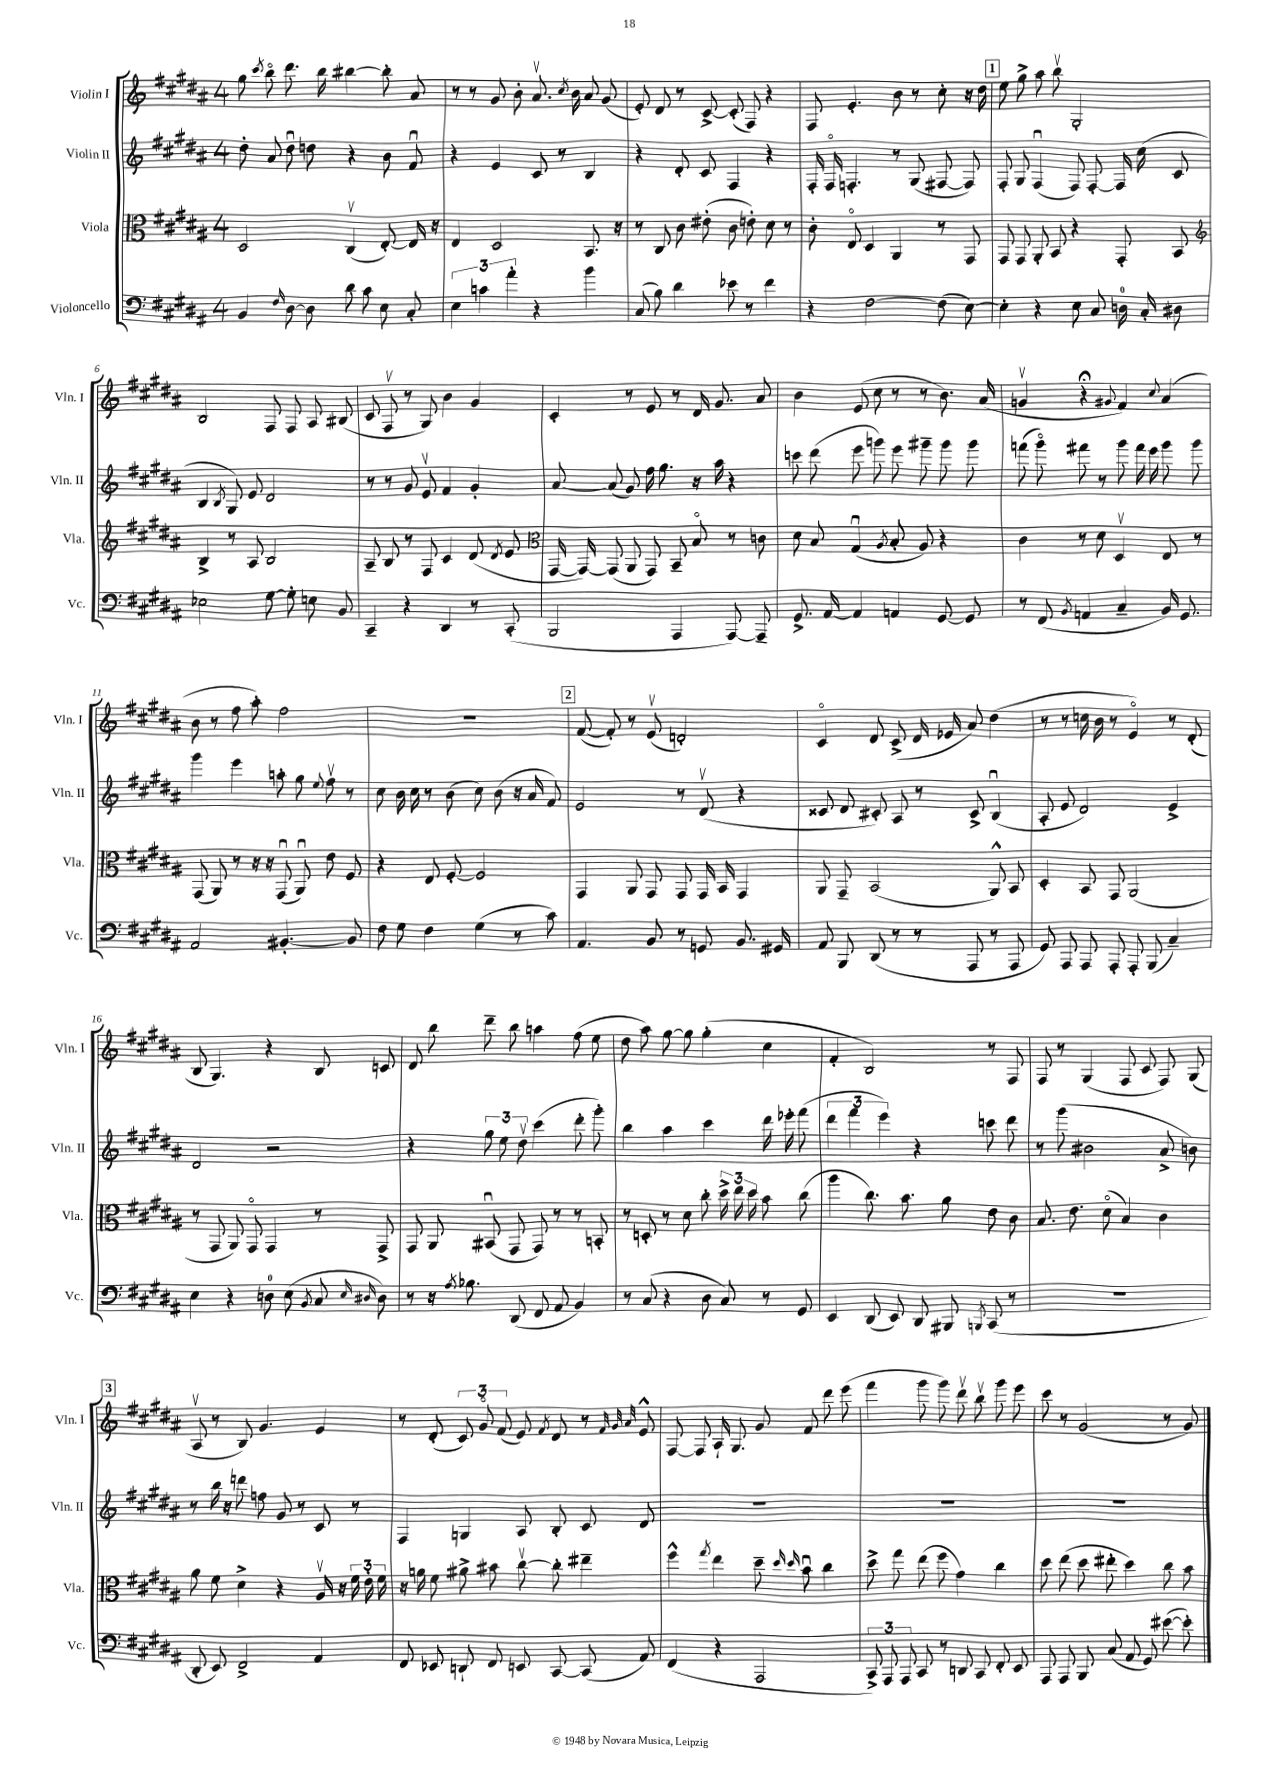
<<
\new StaffGroup <<
\new Staff = "s0" \with { instrumentName = "Violin I" shortInstrumentName = "Vln. I" } {
    \clef treble \key b \major \once \override Staff.TimeSignature.style = #'single-digit \time 4/4
    \autoBeamOff gis''8 \acciaccatura { cis'''8 } b''8\flageolet dis'''8. b''16 bis''4~ bis''8-. ais'8 |
    r8 r8 gis'8 b'8-. ais'8.\upbow \acciaccatura { cis''8 } b'16 ais'8 gis'8( |
    e'8-.) dis'8 r8 cis'8~-> cis'8-.( fis8) r4 |
    fis8 e'4.-. b'8 r8 cis''8-. r16 dis''16 |
    \mark \markup { \box "1" } e''8 gis''8-> ais''8 b''8\upbow gis2-. |
    b2 fis8 fis8 ais8 bis8( |
    cis'8 fis8\upbow r8 gis8) b'4 gis'4 |
    cis'4-. r8 e'8 r8 dis'16 gis'8. ais'8 |
    b'4 e'8( cis''8 r8 r8 b'8.) ais'16( |
    g'4\upbow r4\fermata \appoggiatura { gis'8 } fis'4) \appoggiatura { cis''8 } ais'4( |
    b'8 r8 fis''8 ais''8-.) fis''2 |
    R1 |
    \mark \markup { \box "2" } fis'8~( fis'8-.) r8 e'8\upbow( d'2-.) |
    cis'4\flageolet dis'8 cis'8->( dis'16 ees'16 ais'8) dis''4( |
    r8 r8 c''16 b'16 r8 e'4\flageolet) r8 dis'8-.( |
    b8 gis4.) r4 b8 c'8 |
    dis'8 b''8 dis'''8-- b''8 a''4 fis''8( e''8 |
    dis''8 ais''8) gis''8~ gis''8 gis''4-.( cis''4 |
    fis'4-. b2) r8 fis8 |
    fis8 r8 gis4( fis8 cis'8 fis8) gis8( |
    \mark \markup { \box "3" } ais8\upbow r8 b8) gis'4. e'4 |
    r8 dis'8-.( \tuplet 3/2 { cis'8) gis'8\flageolet fis'8( } e'8) \acciaccatura { fis'8 } dis'8 r8 \grace { fis'32 gis'32 ais'32 } e'8-^ |
    fis8~ fis8 ais16-! gis8. gis'8 fis'8 dis'''8 e'''8( |
    fis'''4 gis'''8 gis'''8) dis'''8\upbow b''8\upbow gis'''8 e'''8 |
    cis'''8 r8 gis'2( r8 gis'8) \bar "|." |
}
\new Staff = "s1" \with { instrumentName = "Violin II" shortInstrumentName = "Vln. II" } {
    \clef treble \key b \major \once \override Staff.TimeSignature.style = #'single-digit \time 4/4
    \autoBeamOff dis''8-. ais'8 dis''8\downbow d''8 r4 b'8 fis'8\downbow |
    r4 e'4 cis'8 r8 b4 |
    r4 dis'8-. cis'8 fis4 r4 |
    fis16-. fis16\flageolet f4.-. r8 gis8( fis8~ fis8) |
    \mark \markup { \box "1" } fis8-. gis8 fis4\downbow( fis8) fis8~-. fis16 cis''16( cis'8 |
    b4 \acciaccatura { b8 } gis8) e'8 dis'2 |
    r8 r8 gis'8 e'8\upbow fis'4 gis'4-. |
    ais'8~ ais'8( gis'8) fis''16 gis''8. r16 ais''16 r4 |
    c'''8 dis'''8( e'''8 g'''8) e'''8 gis'''8-- gis'''8 gis'''8 |
    f'''8( gis'''8\flageolet) fis'''8 r8 gis'''8 fis'''16 e'''16 gis'''8 gis'''8 |
    gis'''4 e'''4 a''8-. gis''8 \appoggiatura { e''8 } fis''8\upbow r8 |
    cis''8 b'16 cis''16 r8 b'8( cis''8) b'8( r16 ais'16 fis'8) |
    \mark \markup { \box "2" } e'2 r8 dis'8\upbow( r4 |
    cisis'8 dis'8 cis'8-.) ais8 r8 cis'8-> b4\downbow( |
    ais8-. e'8 dis'2) e'4-> |
    dis'2 r2 |
    r4 \tuplet 3/2 { gis''8 e''8 dis''8\upbow } cis'''4( dis'''8-. gis'''8-.) |
    b''4 ais''4 cis'''4 dis'''16 ees'''16-. fis'''8( |
    \tuplet 3/2 { dis'''4 fis'''4 e'''4) } r4 c'''8 dis'''8 |
    r8 gis'''8( bis'2 ais'8-> b'8) |
    \mark \markup { \box "3" } r8 b''16 r16 d'''8 f''8 gis'8 r8 cis'8 r8 |
    fis4 g4 ais8 b8-. cis'8 dis'8 |
    R1 |
    R1 |
    R1 \bar "|." |
}
\new Staff = "s2" \with { instrumentName = "Viola" shortInstrumentName = "Vla." } {
    \clef alto \key b \major \once \override Staff.TimeSignature.style = #'single-digit \time 4/4
    \autoBeamOff dis2 cis4\upbow( e8~-.) e16 r16 |
    e4 dis2 b,8. r16 |
    r8 cis8 cis'8 eis'8-.( cis'8 e'8-.) dis'8 r8 |
    cis'8-. e8\flageolet dis4 ais,4 r8 gis,8 |
    \mark \markup { \box "1" } gis,8 gis,8 ais,8-. b,8 r4 gis,8-. b,8 |
    \clef treble b4-> r8 ais8 b2 |
    ais8-- b8 r8 fis8 cis'4 dis'8( \acciaccatura { dis'8 } e'8 |
    \clef alto gis,16~ gis,16~) gis,8( ais,8 gis,8) b,8-- b8\flageolet r8 c'8 |
    dis'8 b8 gis4\downbow( \acciaccatura { ais8 } b8-. ais8) r4 |
    cis'4 r8 dis'8 dis4\upbow e8 r8 |
    gis,8( ais,8) r8 r16 r16 gis,8\downbow( ais,8\downbow) e'8 fis8 |
    r4 e8 fis8~-. fis2 |
    \mark \markup { \box "2" } gis,4 ais,8 gis,8 gis,8 gis,16 b,16 gis,4 |
    ais,8 gis,8-- b,2( ais,8-^) b,8 |
    dis4-. b,8 gis,8 ais,2( |
    r8 gis,8 ais,8) gis,8\flageolet gis,4 r8 gis,8-> |
    gis,8 ais,8 bis,8\downbow( gis,8 gis,8) r8 r8 b,8-. |
    r8 d8-. r8 dis'8 cis''8-. \tuplet 3/2 { dis''16-> e''16 dis''16 } b'8 cis''8( |
    ais''4 cis''8.) b'8. ais'8 e'8 cis'8 |
    b8. e'8. dis'8\flageolet( b4) cis'4 |
    \mark \markup { \box "3" } ais'8 fis'8 dis'4-> r4 ais16\upbow r16 \tuplet 3/2 { fis'16 e'16-. fis'16 } |
    r16 a'16 fis'8 ais'8-> bis'8 cis''8~\upbow cis''8-. eis''4-- |
    fis''4-^ \acciaccatura { gis''8 } e''4 dis''8-- \grace { dis''16 dis''16 } b'8\downbow cis''4 |
    dis''8-> gis''8 e''8( fis''8 gis'4) cis''4 |
    dis''8 e''8( dis''8 eis''8-. dis''4) cis''8 b'8 \bar "|." |
}
\new Staff = "s3" \with { instrumentName = "Violoncello" shortInstrumentName = "Vc." } {
    \clef bass \key b \major \once \override Staff.TimeSignature.style = #'single-digit \time 4/4
    \autoBeamOff b,4 \grace { fis16 } dis8~ dis8 dis'8 cis'8 e8 cis8-. |
    \tuplet 3/2 { e4 c'4 ais'4-. } r4 b'4 |
    cis8( b8) dis'4 ees'8 r8 fis'4 |
    r4 fis2~ fis8( e8~) |
    \mark \markup { \box "1" } e4-. r4 e8 cis8 d16-0 cis16-. dis8 |
    ees2 gis8~ gis8-. e8 b,8 |
    cis,4-- r4 dis,4 r8 cis,8-.( |
    b,,2 ais,,4 ais,,8~) ais,,8-- |
    gis,8.-> ais,16~ ais,4 a,4 gis,8~ gis,8 |
    r8 fis,8( \acciaccatura { b,8 } a,4 cis4-- b,16) gis,8. |
    ais,2 bis,4.~-. bis,8 |
    fis8 gis8 fis4 gis4( r8 cis'8) |
    \mark \markup { \box "2" } ais,4. b,8 r8 g,8 b,8. gis,16 |
    ais,8 b,,8 dis,8( r8 r8 ais,,8 r8 ais,,8 |
    gis,8) ais,,8 ais,,8 ais,,8-. ais,,8-. b,,8( cis4--) |
    e4 r4 d8-0 e8( \acciaccatura { b,8 } cis8 \grace { e16 dis16 } dis8) |
    r8 r16 \acciaccatura { ais8 } bes8. dis,8( fis,8 ais,8 b,4) |
    r8 cis8( r4 dis8 cis8) r8 gis,8 |
    e,4 dis,8( e,8) dis,8 bis,,8 \acciaccatura { b,,8 } cis,8( r8 |
    R1 |
    \mark \markup { \box "3" } dis,8-. e,8) fis,2-> ais,4 |
    fis,8 ees,8 d,8-! fis,8 e,8 cis,8~ cis,8( ais,8) |
    fis,4( r4 ais,,2 |
    \tuplet 3/2 { cis,8->) ais,,8 ais,,8 } cis,8 r8 d,8 cis,8 fis,8-. e,8 |
    ais,,8 ais,,8 b,,8 cis8( ais,8 gis,8) eis'8~( eis'8-.) \bar "|." |
}
>>
>>
